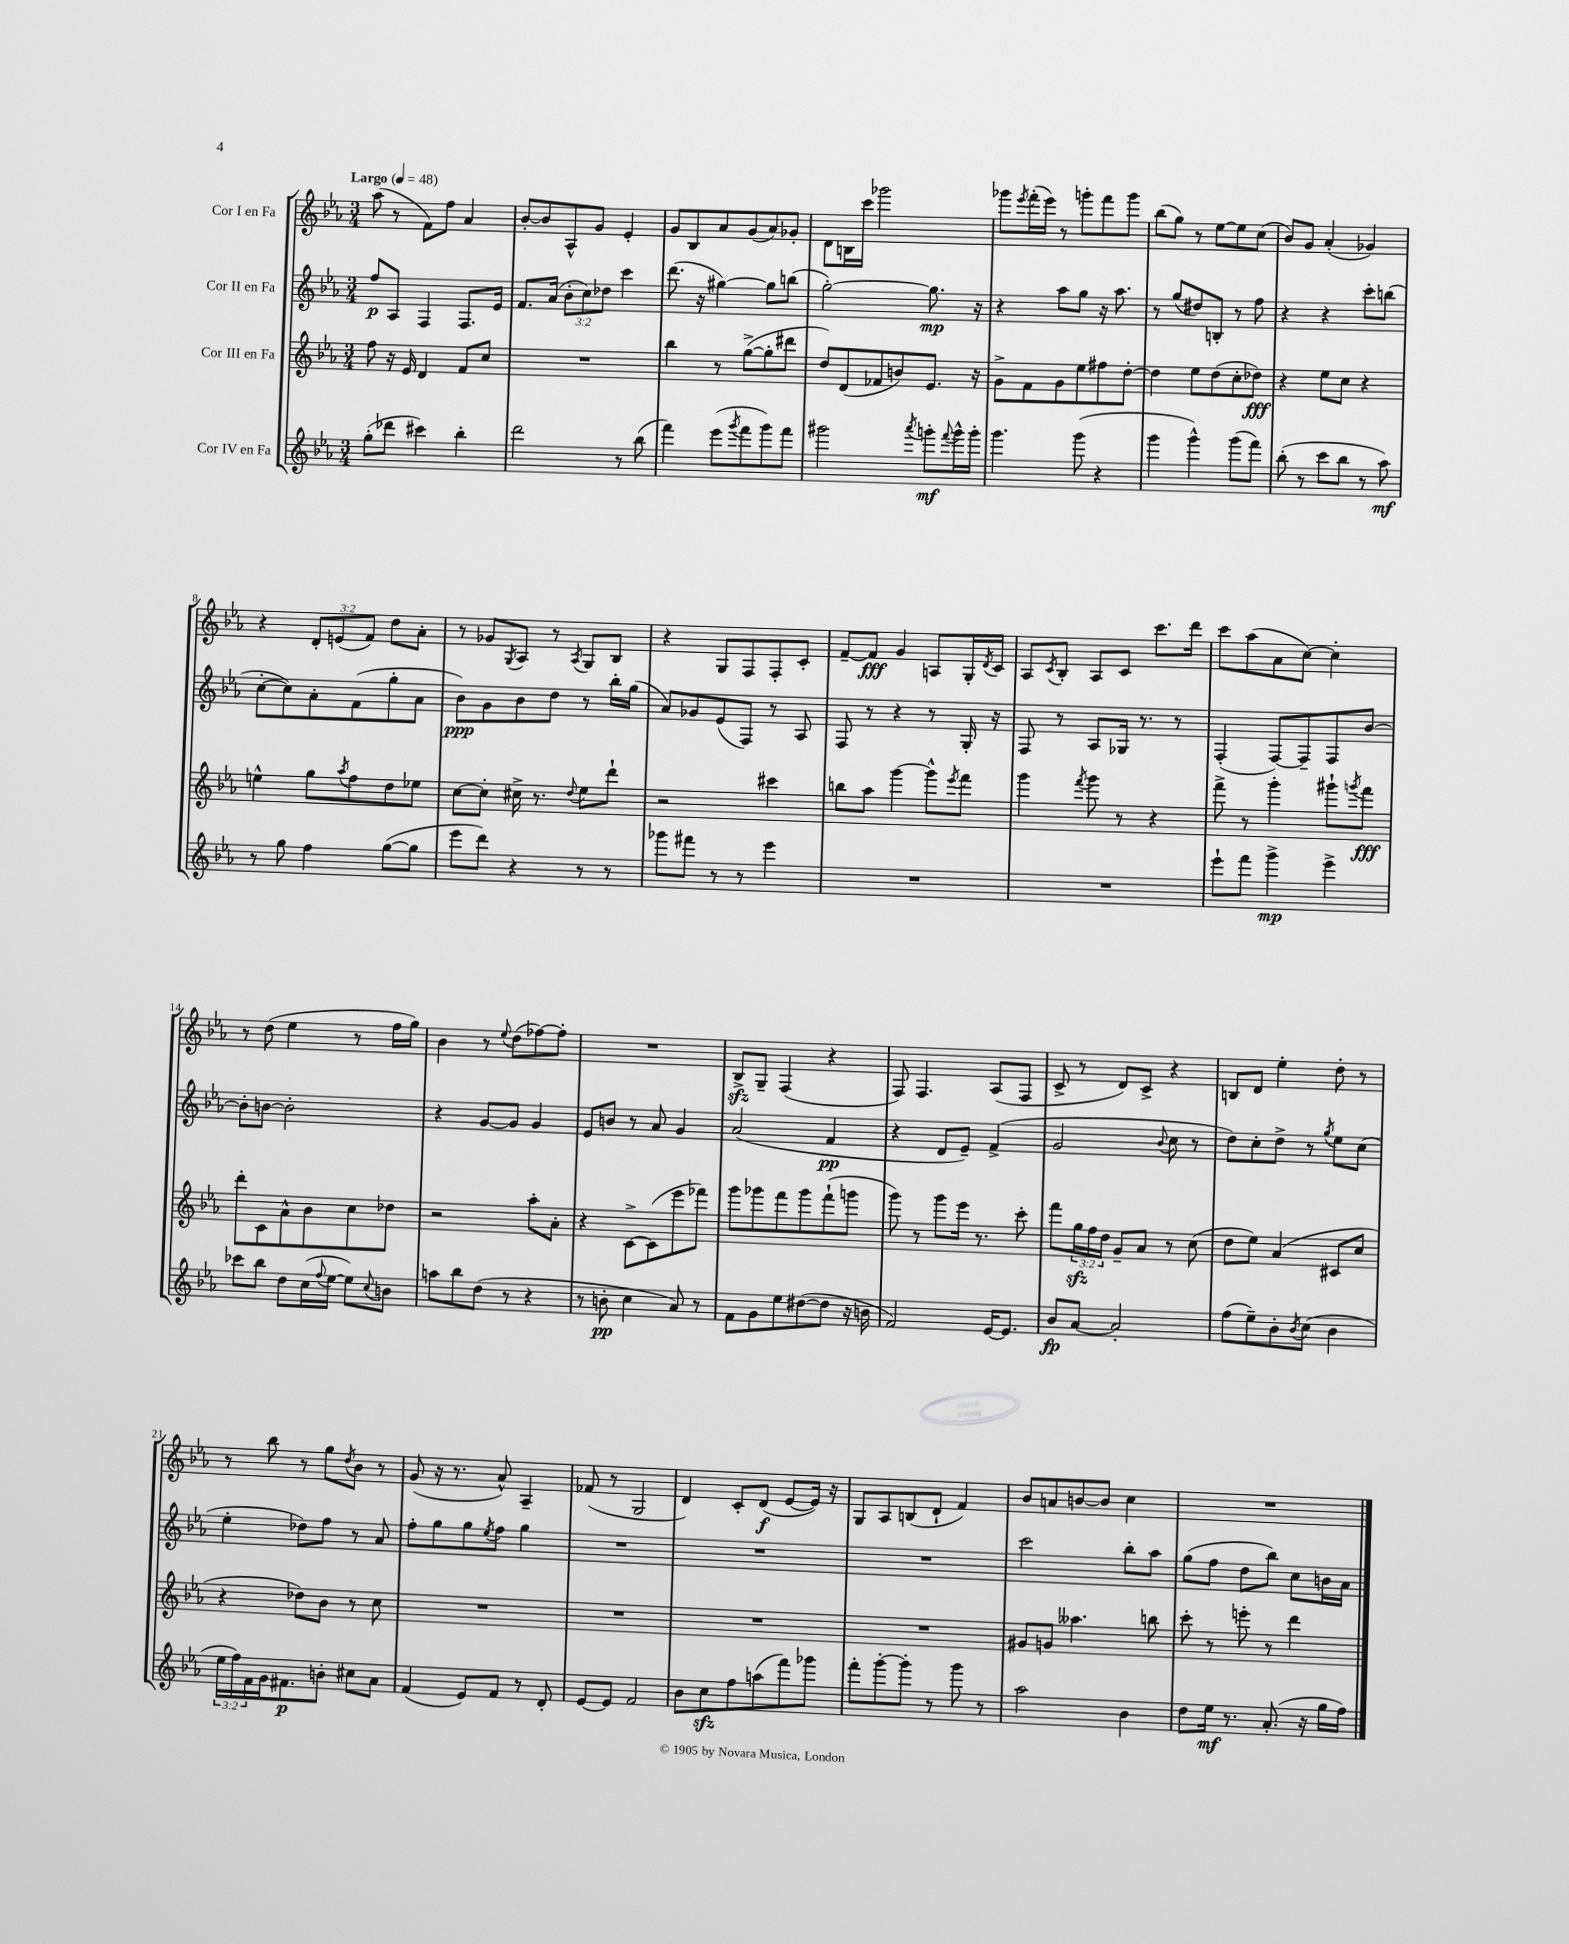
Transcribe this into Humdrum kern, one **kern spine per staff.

**kern	**dynam	**kern	**dynam	**kern	**dynam	**kern	**dynam
*part4	*part4	*part3	*part3	*part2	*part2	*part1	*part1
*staff4	*staff4	*staff3	*staff3	*staff2	*staff2	*staff1	*staff1
*I"Cor IV en Fa	*	*I"Cor III en Fa	*	*I"Cor II en Fa	*	*I"Cor I en Fa	*
*clefG2	*	*clefG2	*	*clefG2	*	*clefG2	*
*k[b-e-a-]	*	*k[b-e-a-]	*	*k[b-e-a-]	*	*k[b-e-a-]	*
*M3/4	*	*M3/4	*	*M3/4	*	*M3/4	*
*MM48	*	*MM48	*	*MM48	*	*MM48	*
=1	=1	=1	=1	=1	=1	=1	=1
!	!	!	!	!	!	!LO:TX:a:B:t=Largo	!
(8gg'\L	.	8ff\	.	8ff/L	p	(8aa-\	.
8ddd-X\J	.	16r	.	8A-/J	.	8r	.
.	.	16e-/	.	.	.	.	.
4ccc#X\)	.	4d/	.	4F/	.	8f\L)	.
.	.	.	.	.	.	8ff\J	.
4bb-'\	.	8f/L	.	8.F/L	.	4a-/	.
.	.	8cc/J	.	.	.	.	.
.	.	.	.	16e-/Jk	.	.	.
=2	=2	=2	=2	=2	=2	=2	=2
2ddd\	.	2.r	.	8.f/L	.	[8b-'/L	.
.	.	.	.	.	.	8b-/]	.
.	.	.	.	(16a-/Jk	.	.	.
.	.	.	.	12b-'\L	.	8A-^^/	.
.	.	.	.	12cc\)	.	.	.
.	.	.	.	.	.	8g/J	.
.	.	.	.	12dd-X\J	.	.	.
8r	.	.	.	4ccc\	.	4e-'/	.
(8bb-\	.	.	.	.	.	.	.
=3	=3	=3	=3	=3	=3	=3	=3
4fff\)	.	4bb-\	.	(8.ddd\	.	8g/L	.
.	.	.	.	.	.	8B-/	.
.	.	.	.	16r	.	.	.
(8eee-\L	.	8r	.	[4gg#X\)	.	8a-/	.
8qggg/	.	.	.	.	.	.	.
8fff\	.	([8gg^\L	.	.	.	(8g/	.
8ggg\)	.	8gg'\]	.	8gg#\L]	.	8a-/)	.
8fff\J	.	8ddd#X\J	.	(8bbn\J	.	8g-X'/J	.
=4	=4	=4	=4	=4	=4	=4	=4
2ggg#X\	.	8dd/L)	.	[2gg'\)	.	8d\L	.
.	.	(8d/	.	.	.	16Bn\L	.
.	.	.	.	.	.	16ccc\JJ	.
.	.	8f-X/	.	.	.	2ggg-X\	.
.	.	8bn/)	.	.	.	.	.
8qaaa-/	.	.	.	.	.	.	.
8gggn'\L	mf	8.e-/J	.	8.gg\]	mp	.	.
8qqfff/	.	.	.	.	.	.	.
16ggg^^\L	.	.	.	.	.	.	.
16ggg'\JJ	.	16r	.	16r	.	.	.
=5	=5	=5	=5	=5	=5	=5	=5
4.ggg\	.	8g^\L	.	4r	.	8ggg-X\L	.
.	.	.	.	.	.	8qeee-/	.
.	.	8f\	.	.	.	(16fff'\L	.
.	.	.	.	.	.	16eee-\JJ)	.
.	.	8g\	.	8aa-\L	.	8r	.
(8ggg\	.	8ee-\	.	8gg\J	.	8gggn'\L	.
4r	.	8ff#X\	.	16r	.	8fff\	.
.	.	.	.	8.aa-\	.	.	.
.	.	[8dd'\J	.	.	.	8ggg\J	.
=6	=6	=6	=6	=6	=6	=6	=6
4ggg\	.	4dd\]	.	8r	.	(8bb-\L	.
.	.	.	.	(8gg/L	.	8gg\J)	.
4ggg^^\)	.	8ee-\L	.	8dd#X/)	.	8r	.
.	.	(8dd\	.	8Bn'/J	.	[8ee-\L	.
(8ggg\L	.	8cc'\	.	8r	.	8ee-\]	.
8fff\J)	.	8dd-X\J)	fff	8ff\	.	(8cc\J	.
=7	=7	=7	=7	=7	=7	=7	=7
(8bb-'\	.	4r	.	4r	.	8b-/L)	.
8r	.	.	.	.	.	8g/J	.
8ccc\L	.	8ee-\L	.	4r	.	(4a-'/	.
8bb-\J	.	8cc\J	.	.	.	.	.
8r	.	4r	.	8ccc'\L	.	4g-X/)	.
8aa-\)	mf	.	.	(8bbn\J	.	.	.
!!LO:LB:g=z
=8	=8	=8	=8	=8	=8	=8	=8
8r	.	4een^^\	.	[8cc'\L	.	4r	.
8gg\	.	.	.	8cc\])	.	.	.
4ff\	.	8gg\L	.	8a-'\	.	12d'/L	.
.	.	.	.	.	.	(12en/	.
.	.	8qaa-/	.	.	.	.	.
.	.	8ff\	.	(8f\	.	.	.
.	.	.	.	.	.	12f/J)	.
([8gg\L	.	8dd\	.	8gg'\	.	8dd\L	.
8gg\J]	.	8ee-X\J	.	8a-\J	.	8a-'\J	.
=9	=9	=9	=9	=9	=9	=9	=9
8eee-\L	.	[8cc\L	.	8b-\L)	ppp	8r	.
8ddd\J)	.	8cc'\J]	.	8g\	.	8g-X/L	.
.	.	.	.	.	.	8qG/	.
4r	.	16cc#X^\	.	8b-\	.	8A-/J	.
.	.	8.r	.	.	.	.	.
.	.	.	.	8dd\J	.	8r	.
.	.	8qqdd/	.	.	.	8qA-/	.
8r	.	8ee-\L	.	8r	.	8G/L	.
8r	.	8ddd`\J	.	16bb-'\LL	.	8B-/J	.
.	.	.	.	(16gg\JJ	.	.	.
=10	=10	=10	=10	=10	=10	=10	=10
8ggg-X\L	.	2r	.	8a-/L)	.	4r	.
8fff#X\J	.	.	.	8g-X/	.	.	.
8r	.	.	.	(8e-/	.	8G/L	.
8r	.	.	.	8F/J)	.	8F/	.
4eee-\	.	4ccc#X\	.	8r	.	8F'/	.
.	.	.	.	8A-/	.	8c'/J	.
=11	=11	=11	=11	=11	=11	=11	=11
2.r	.	8bbn\L	.	8F/	.	[8f~/L	.
.	.	8aa-\J	.	8r	.	8f/J]	fff
.	.	[4ggg\	.	4r	.	4g/	.
.	.	8ggg^^\L]	.	8r	.	8An/L	.
.	.	8qeee-/	.	.	.	.	.
.	.	8fff\J	.	16G'/	.	16G'/L	.
.	.	.	.	.	.	8qd/	.
.	.	.	.	16r	.	16c/JJ	.
=12	=12	=12	=12	=12	=12	=12	=12
2.r	.	4ggg\	.	8F/	.	8A-/L	.
.	.	.	.	.	.	8qc/	.
.	.	.	.	8r	.	8B-'/J	.
.	.	8qfff/	.	.	.	.	.
.	.	8ggg\	.	8A-/L	.	8A-/L	.
.	.	8r	.	16G-X/Jk	.	8c/J	.
.	.	.	.	8.r	.	.	.
.	.	4r	.	.	.	8.ccc\L	.
.	.	.	.	8r	.	.	.
.	.	.	.	.	.	16ddd\Jk	.
=13	=13	=13	=13	=13	=13	=13	=13
8eee-`\L	.	8fff^\	.	(4F'/	.	8ccc\L	.
8fff\J	.	8r	.	.	.	(8aa-\	.
4ggg^\	mp	4ggg'\	.	[8F/L)	.	8a-\	.
.	.	.	.	8F~/]	.	[8cc\J)	.
4eee-^\	.	8ggg#X`\L	.	8F/	.	4cc'\]	.
.	.	8qgggn/	.	.	.	.	.
.	.	8fff\J	fff	[8b-/J	.	.	.
!!LO:LB:g=z
=14	=14	=14	=14	=14	=14	=14	=14
8ccc-X\L	.	8ddd'\L	.	8b-'\L]	.	8r	.
8bb-\J	.	8c\	.	[8bn\J	.	(8dd\	.
8dd\L	.	8a-^^\	.	2b'\]	.	4ee-\	.
(16cc\L	.	8b-\	.	.	.	.	.
8qqff/	.	.	.	.	.	.	.
[16ee-\JJ	.	.	.	.	.	.	.
8ee-\L])	.	8cc\	.	.	.	8r	.
8qqcc/	.	.	.	.	.	.	.
8bn\J	.	8dd-X\J	.	.	.	16ff\LL	.
.	.	.	.	.	.	16gg\JJ)	.
=15	=15	=15	=15	=15	=15	=15	=15
8aan\L	.	2r	.	4r	.	4b-\	.
8bb-\	.	.	.	.	.	.	.
(8dd\J	.	.	.	[8g/L	.	8r	.
.	.	.	.	.	.	8qqee-/	.
8r	.	.	.	8g/J]	.	(8dd\L	.
4r	.	8aa-'\L	.	4g/	.	[8ff-X\)	.
.	.	8a-'\J	.	.	.	8ff-'\J]	.
=16	=16	=16	=16	=16	=16	=16	=16
8r	.	4r	.	8e-/L	.	2.r	.
8bn'\	pp	.	.	8bn/J	.	.	.
4cc\	.	[8c^\L	.	8r	.	.	.
.	.	(8c\]	.	8a-/	.	.	.
8a-/)	.	8eee-\	.	4g/	.	.	.
8r	.	8fff-X\J)	.	.	.	.	.
=17	=17	=17	=17	=17	=17	=17	=17
8f\L	.	8ggg\L	.	(2a-/	.	8B-zz^/L	.
8g\	.	8ggg-X\	.	.	.	8G~/J	.
8ee-\	.	8fff\	.	.	.	(4F/	.
([8dd#X\	.	8ggg-\	.	.	.	.	.
8dd#\J]	.	(8fff`\	.	4f/	pp	4r	.
16r	.	8gggn\J	.	.	.	.	.
16bn\	.	.	.	.	.	.	.
=18	=18	=18	=18	=18	=18	=18	=18
2f/)	.	8ggg\)	.	4r	.	8F/)	.
.	.	8r	.	.	.	4.F/	.
.	.	8ggg\L	.	8d/L	.	.	.
.	.	16eee-\Jk	.	8e-~/J)	.	.	.
.	.	8.r	.	.	.	.	.
[16e-/KL	.	.	.	(4f^/	.	(8A-/L	.
8.e-/J]	.	.	.	.	.	.	.
.	.	8ccc'\	.	.	.	8F/J	.
=19	=19	=19	=19	=19	=19	=19	=19
8b-/L	fp	8fff\L	.	2g/	.	8c^/	.
[8a-/J	.	24ggzz\L	.	.	.	8r	.
.	.	24ff\	.	.	.	.	.
.	.	24dd\JJ	.	.	.	.	.
2a-'/]	.	8g~/L	.	.	.	8d/L)	.
.	.	8a-/J	.	.	.	8c^/J	.
.	.	.	.	8qqb-/	.	.	.
.	.	8r	.	8cc\	.	4r	.
.	.	(8cc\	.	8r	.	.	.
=20	=20	=20	=20	=20	=20	=20	=20
(8ff\L	.	8dd\L	.	8dd\L)	.	8Bn/L	.
8ee-~\)	.	8ee-\J)	.	8cc'\	.	8d/J	.
8b-'\	.	(4a-/	.	8dd^\J	.	4ee-'\	.
8qb-/	.	.	.	.	.	.	.
(8cc\J	.	.	.	8r	.	.	.
.	.	.	.	8qgg/	.	.	.
4b-\	.	8c#X/L	.	8ee-\L	.	8dd'\	.
.	.	8cc/J	.	(8cc\J	.	8r	.
!!LO:LB:g=z
=21	=21	=21	=21	=21	=21	=21	=21
24ee-\LL	.	4r	.	4ee-'\	.	8r	.
24ff\)	.	.	.	.	.	.	.
24f\	.	.	.	.	.	.	.
16g\J	.	.	.	.	.	8bb-\	.
8.f#X\	p	.	.	.	.	.	.
.	.	8dd-X\L)	.	8dd-X\L)	.	8r	.
8bn'\J	.	8b-\J	.	8ff\J	.	8gg\L	.
.	.	.	.	.	.	8qdd/	.
8cc#X\L	.	8r	.	8r	.	8b-\J	.
8a-\J	.	8cc\	.	8a-/	.	8r	.
=22	=22	=22	=22	=22	=22	=22	=22
(4f/	.	2.r	.	8ff'\L	.	(8g/	.
.	.	.	.	8gg\	.	16r	.
.	.	.	.	.	.	8.r	.
8e-/L)	.	.	.	8gg\	.	.	.
.	.	.	.	8qee-/	.	.	.
8f/J	.	.	.	8ff\J	.	8a-^^/)	.
8r	.	.	.	4gg\	.	4A-~/	.
8d'/	.	.	.	.	.	.	.
=23	=23	=23	=23	=23	=23	=23	=23
[8e-/L	.	2.r	.	2.r	.	(8f-X/	.
8e-/J]	.	.	.	.	.	8r	.
2f/	.	.	.	.	.	2G/	.
=24	=24	=24	=24	=24	=24	=24	=24
8b-\L	.	2.r	.	2.r	.	4d/)	.
8cczz\	.	.	.	.	.	.	.
8ff\	.	.	.	.	.	8c'/L	.
(8aan\	.	.	.	.	.	(8d/J	f
8fff\)	.	.	.	.	.	[8e-/L	.
8ggg-X\J	.	.	.	.	.	16e-/Jk])	.
.	.	.	.	.	.	16r	.
=25	=25	=25	=25	=25	=25	=25	=25
8fff'\L	.	2.r	.	2.r	.	8G/L	.
[8ggg'\	.	.	.	.	.	8A-/	.
8ggg'\J]	.	.	.	.	.	(8Bn/	.
8r	.	.	.	.	.	8d`/J	.
8ggg\	.	.	.	.	.	4f/)	.
8r	.	.	.	.	.	.	.
=26	=26	=26	=26	=26	=26	=26	=26
2aa-\	.	8g#X/L	.	2ccc\	.	8b-/L	.
.	.	8gn/J	.	.	.	8an/	.
.	.	4.aa--X\	.	.	.	[8bn/	.
.	.	.	.	.	.	8b/J]	.
4b-\	.	.	.	8bb-'\L	.	4cc\	.
.	.	8bbn\	.	8aa-\J	.	.	.
=27	=27	=27	=27	=27	=27	=27	=27
8dd\L	.	8ccc'\	.	(8gg\L	.	2.r	.
16ee-\Jk	mf	8r	.	8ff\J	.	.	.
8.r	.	.	.	.	.	.	.
.	.	8eeen'\	.	8dd\L	.	.	.
(8.a-'/	.	8r	.	8bb-\J)	.	.	.
.	.	4ddd\	.	8cc\L	.	.	.
16r	.	.	.	.	.	.	.
16gg\LL	.	.	.	16bn\L	.	.	.
16ff\JJ)	.	.	.	16a-\JJ	.	.	.
==	==	==	==	==	==	==	==
*-	*-	*-	*-	*-	*-	*-	*-
